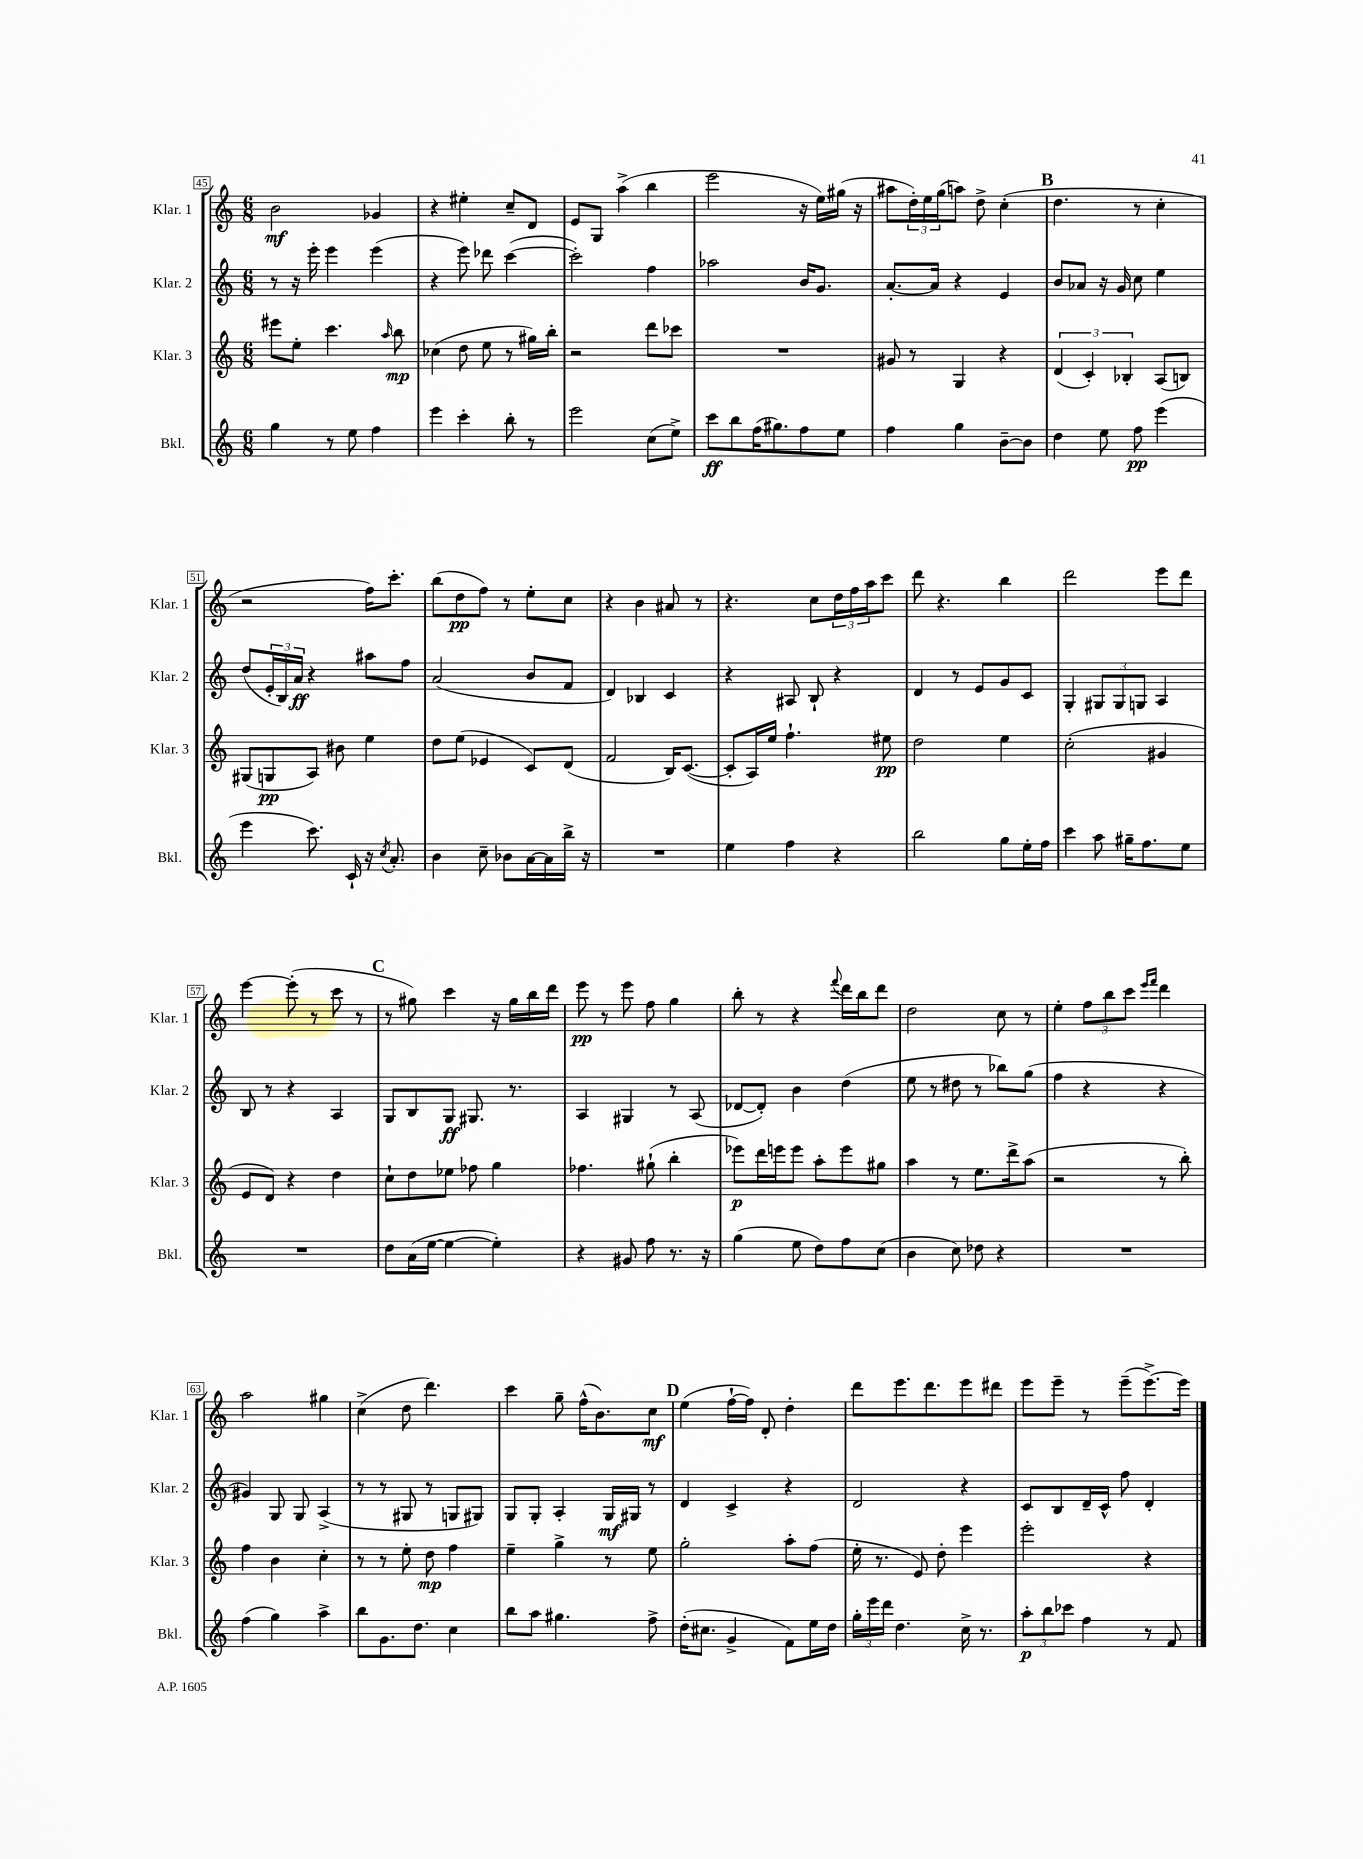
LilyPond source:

<<
\new StaffGroup <<
\new Staff = "s0" \with { instrumentName = "Klar. 1" shortInstrumentName = "Klar. 1" } {
    \clef treble \key c \major \numericTimeSignature \time 6/8
    b'2\mf ges'4 |
    r4 eis''4-. c''8-- d'8 |
    e'8 g8 a''4->( b''4 |
    e'''2 r16 e''16) gis''16( r16 |
    ais''8 \tuplet 3/2 { d''16-.) e''16 g''16( } a''8) d''8-> c''4-.( |
    \mark \markup { \bold "B" } d''4. r8 c''4-. |
    r2 f''16) c'''8.-. |
    b''8( d''8\pp f''8) r8 e''8-. c''8 |
    r4 b'4 ais'8 r8 |
    r4. c''8 \tuplet 3/2 { d''16 f''16 a''16 } c'''8 |
    d'''8 r4. b''4 |
    d'''2 e'''8 d'''8 |
    e'''4~ e'''8-.( r8 c'''8 r8 |
    \mark \markup { \bold "C" } r8 gis''8) c'''4 r16 gis''16 b''16 d'''16 |
    e'''8\pp r8 e'''8 f''8 g''4 |
    b''8-. r8 r4 \appoggiatura { f'''8 } d'''16 b''16 d'''8 |
    d''2 c''8 r8 |
    e''4-. \tuplet 3/2 { f''8 b''8 c'''8 } \grace { e'''16 f'''16 } d'''4 |
    a''2 gis''4 |
    c''4->( d''8 d'''4.) |
    c'''4 g''8-- f''16-^( b'8.) c''8\mf |
    \mark \markup { \bold "D" } e''4( f''16~-! f''16) d'8-. d''4-. |
    d'''8 e'''8. d'''8. e'''8 dis'''8 |
    e'''8 e'''8-- r8 e'''8--( e'''8.~->) e'''16 \bar "|." |
}
\new Staff = "s1" \with { instrumentName = "Klar. 2" shortInstrumentName = "Klar. 2" } {
    \clef treble \key c \major \numericTimeSignature \time 6/8
    r8 r16 e'''16-. e'''4 e'''4( |
    r4 e'''8) des'''8 c'''4~( |
    c'''2-.) f''4 |
    aes''2 b'16 g'8. |
    a'8.~-. a'16 r4 e'4 |
    \mark \markup { \bold "B" } b'8 aes'8 r16 g'16 c''8 e''4 |
    d''8( \tuplet 3/2 { e'16-. b16) a'16\ff } r4 ais''8 f''8 |
    a'2( b'8 f'8 |
    d'4) bes4 c'4 |
    r4 ais8 b8-! r4 |
    d'4 r8 e'8 g'8 c'8 |
    g4-. \tuplet 3/2 { gis8 gis8 g8 } a4 |
    b8 r8 r4 a4 |
    \mark \markup { \bold "C" } g8 b8 g8\ff gis8. r8. |
    a4 gis4 r8 a8( |
    des'8~ des'8-.) b'4 d''4( |
    e''8 r8 dis''8 r8 bes''8) g''8( |
    f''4 r4 r4 |
    gis'4) g8 g8 a4->( |
    r8 r8 gis8 r8 g8 gis8) |
    g8 g8-. a4-. g16\mf gis16 r8 |
    \mark \markup { \bold "D" } d'4 c'4-> r4 |
    d'2 r4 |
    c'8 b8 d'16-- c'16-^ f''8 d'4-. \bar "|." |
}
\new Staff = "s2" \with { instrumentName = "Klar. 3" shortInstrumentName = "Klar. 3" } {
    \clef treble \key c \major \numericTimeSignature \time 6/8
    eis'''8 e''8-. c'''4. \grace { a''16 } b''8\mp |
    ces''4( d''8 e''8 r8 gis''16) b''16-. |
    r2 d'''8 ces'''8 |
    R2. |
    gis'8 r8 g4 r4 |
    \mark \markup { \bold "B" } \tuplet 3/2 { d'4( c'4-.) bes4-. } a8( b8) |
    gis8( g8\pp a8) bis'8 e''4 |
    d''8 e''8( ees'4 c'8) d'8( |
    f'2 b16) c'8.~( |
    c'8-. a16) e''16 f''4.-! eis''8\pp |
    d''2 e''4 |
    c''2-.( gis'4 |
    e'8 d'8) r4 d''4 |
    \mark \markup { \bold "C" } c''8-! d''8 ees''8 fes''8 g''4 |
    fes''4. gis''8-!( b''4-. |
    ees'''8\p) d'''16 e'''16 e'''8 a''8-. e'''8 gis''8 |
    a''4 r8 e''8. d'''16-> a''8( |
    r2 r8 b''8-.) |
    f''4 b'4 c''4-. |
    r8 r8 e''8-. d''8\mp f''4 |
    e''4-- g''4-> r8 e''8 |
    \mark \markup { \bold "D" } g''2-. a''8-. f''8( |
    e''16-. r8. e'8) d''8-. e'''4 |
    e'''2-. r4 \bar "|." |
}
\new Staff = "s3" \with { instrumentName = "Bkl." shortInstrumentName = "Bkl." } {
    \clef treble \key c \major \numericTimeSignature \time 6/8
    g''4 r8 e''8 f''4 |
    e'''4 c'''4-. b''8-. r8 |
    e'''2 c''8( e''8->) |
    c'''8\ff b''8 f''16( gis''8.) f''8 e''8 |
    f''4 g''4 b'8~-- b'8 |
    \mark \markup { \bold "B" } d''4 e''8 f''8\pp e'''4( |
    e'''4 c'''8.) c'16-! r16 \acciaccatura { c''8 } a'8.-. |
    b'4 c''8-- bes'8 a'16~ a'16 b''16-> r16 |
    R2. |
    e''4 f''4 r4 |
    b''2 g''8 e''16-. f''16 |
    c'''4 a''8 gis''16-- f''8. e''8 |
    R2. |
    \mark \markup { \bold "C" } d''8 a'16( e''16~ e''4~ e''4-.) |
    r4 gis'8 f''8 r8. r16 |
    g''4( e''8 d''8) f''8 c''8( |
    b'4 c''8) des''8 r4 |
    R2. |
    f''4( g''4) a''4-> |
    b''8 g'8. d''8. c''4 |
    b''8 a''8 gis''4. f''8-> |
    \mark \markup { \bold "D" } d''16-.( cis''8. g'4-> f'8) e''16 d''16 |
    \tuplet 3/2 { g''16-. e'''16 d'''16 } d''4. c''16-> r8. |
    \tuplet 3/2 { a''8-.\p b''8 ces'''8 } f''4 r8 f'8 \bar "|." |
}
>>
>>
\layout { \context { \Score currentBarNumber = #45 \override BarNumber.stencil = #(make-stencil-boxer 0.1 0.3 ly:text-interface::print) } }
